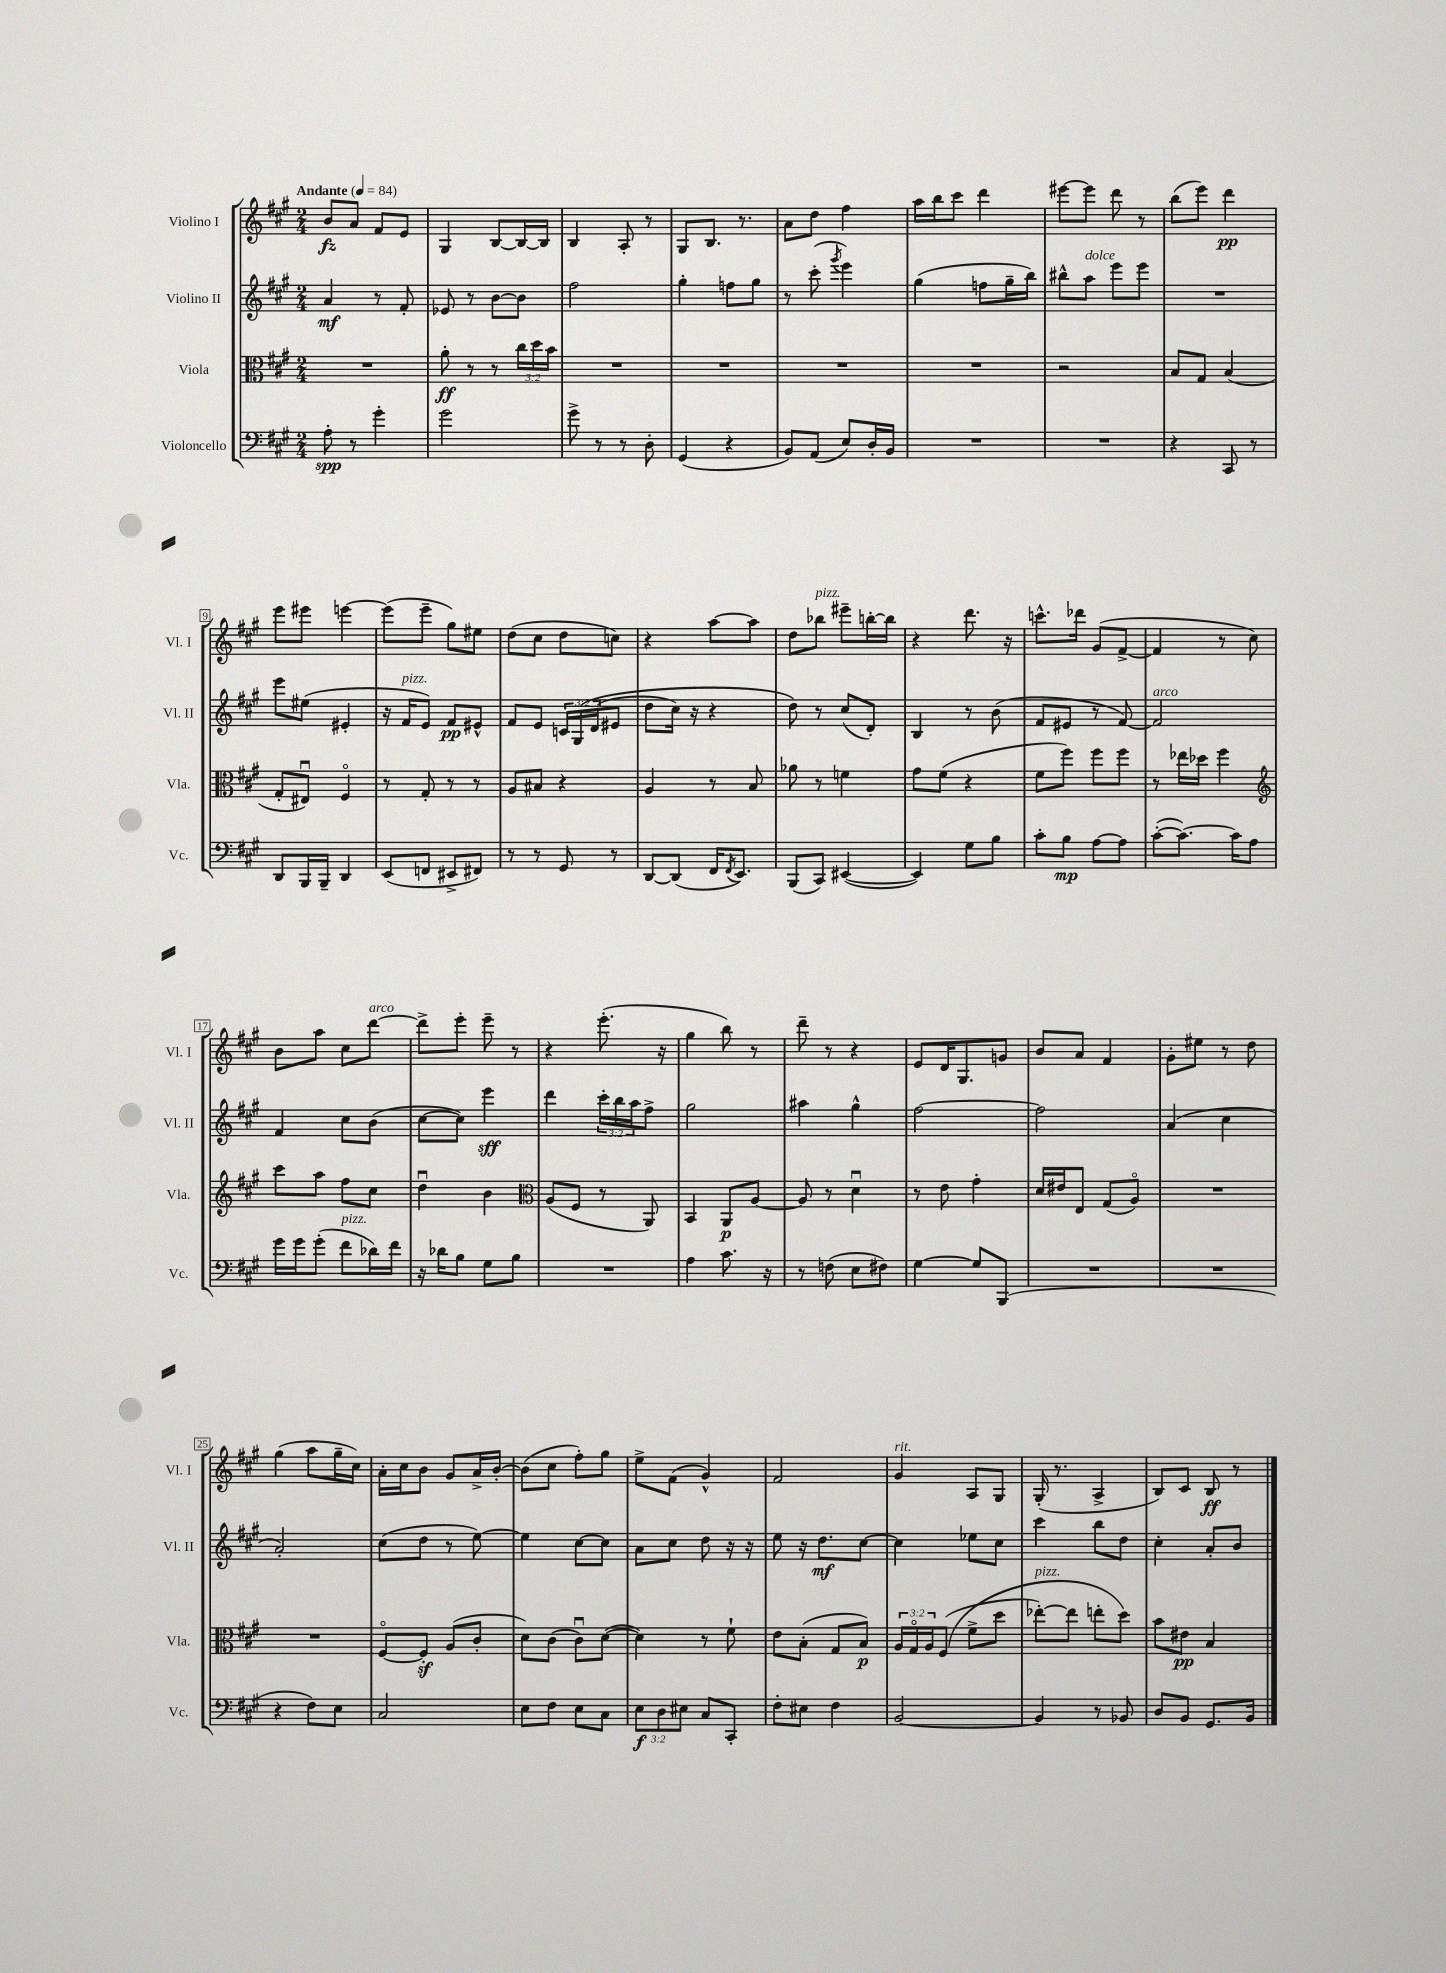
<<
\new StaffGroup <<
\new Staff = "s0" \with { instrumentName = "Violino I" shortInstrumentName = "Vl. I" } {
    \clef treble \key a \major \numericTimeSignature \time 2/4 \tempo "Andante" 4 = 84
    b'8\fz a'8 fis'8 e'8 |
    gis4 b8~ b16~ b16 |
    b4 a8-. r8 |
    gis8 b8. r8. |
    a'8 d''8 fis''4 |
    a''16 b''16 cis'''8 d'''4 |
    eis'''8~ eis'''8 d'''8 r8 |
    b''8( e'''8) d'''4\pp |
    e'''8 eis'''8 e'''4~ |
    e'''8( e'''8-- gis''8) eis''8 |
    d''8( cis''8 d''8 c''8) |
    r4 a''8~ a''8 |
    d''8 bes''8^\markup { \italic "pizz." } eis'''8-- b''16~-. b''16 |
    r4 d'''8. r16 |
    c'''8.-^ des'''16 gis'8( fis'8~-> |
    fis'4 r8 cis''8) |
    b'8 a''8 cis''8 d'''8~^\markup { \italic "arco" } |
    d'''8-> e'''8-. e'''8-- r8 |
    r4 e'''8.-.( r16 |
    gis''4 b''8) r8 |
    d'''8-- r8 r4 |
    e'8 d'16 gis8. g'8 |
    b'8 a'8 fis'4 |
    gis'8-. eis''8 r8 d''8 |
    gis''4( a''8 gis''16-- cis''16) |
    a'16-. cis''16 b'8 gis'8 a'16-> b'16~-. |
    b'8( cis''8 fis''8-.) gis''8 |
    e''8-> fis'8( gis'4-^) |
    fis'2 |
    gis'4^\markup { \italic "rit." } a8 gis8 |
    gis16-.( r8. a4-> |
    b8) cis'8 b8\ff r8 \bar "|." |
}
\new Staff = "s1" \with { instrumentName = "Violino II" shortInstrumentName = "Vl. II" } {
    \clef treble \key a \major \numericTimeSignature \time 2/4 \override Staff.TupletNumber.text = #tuplet-number::calc-fraction-text
    a'4\mf r8 fis'8-. |
    ees'8 r8 b'8~ b'8 |
    fis''2 |
    gis''4-. f''8 gis''8 |
    r8 cis'''8-.( \acciaccatura { gis'''8 } e'''4) |
    gis''4( f''8 gis''16-- b''16) |
    bis''8-^ a''8^\markup { \italic "dolce" } e'''8 e'''8 |
    R2 |
    e'''8 eis''8( eis'4-. |
    r16 fis'16^\markup { \italic "pizz." } e'8) fis'8\pp eis'8-^ |
    fis'8 e'8 \tuplet 3/2 { c'16 gis16\( d'16( } eis'8 |
    d''8 cis''16) r16 r4 |
    d''8\) r8 cis''8( d'8-.) |
    b4 r8 b'8( |
    fis'8 eis'8 r8 fis'8~) |
    fis'2^\markup { \italic "arco" } |
    fis'4 cis''8 b'8( |
    cis''8~ cis''8) e'''4\sff |
    d'''4 \tuplet 3/2 { cis'''16-. b''16 a''16 } fis''8-> |
    gis''2 |
    ais''4 gis''4-^ |
    fis''2~ |
    fis''2 |
    a'4( cis''4 |
    a'2-.) |
    cis''8( d''8 r8 e''8~) |
    e''4 cis''8~ cis''8 |
    a'8 cis''8 d''8 r16 r16 |
    e''8 r16 d''8.\mf cis''8~ |
    cis''4 ees''8 cis''8 |
    cis'''4 b''8 d''8 |
    cis''4-. a'8-. b'8 \bar "|." |
}
\new Staff = "s2" \with { instrumentName = "Viola" shortInstrumentName = "Vla." } {
    \clef alto \key a \major \numericTimeSignature \time 2/4 \override Staff.TupletNumber.text = #tuplet-number::calc-fraction-text
    R2 |
    a'8-.\ff r8 r8 \tuplet 3/2 { cis''16 d''16 b'16 } |
    R2 |
    R2 |
    R2 |
    R2 |
    r2 |
    b8 gis8 b4( |
    gis8-. eis8\downbow) fis4\flageolet |
    r8 gis8-. r8 r8 |
    a8 bis8 r4 |
    a4 r8 b8 |
    aes'8 r8 f'4 |
    gis'8 fis'8( r4 |
    fis'8 fis''8) fis''8 fis''8 |
    r8 ees''16 des''16 fis''4 |
    \clef treble cis'''8 a''8 fis''8 cis''8 |
    d''4\downbow b'4 |
    \clef alto a8( fis8 r8 a,8) |
    b,4 a,8\p a8~ |
    a8 r8 d'4\downbow |
    r8 e'8 gis'4-. |
    d'16 eis'16 e8 gis8( a8\flageolet) |
    R2 |
    R2 |
    fis8~\flageolet fis8-.\sf a8( cis'8-. |
    d'8) cis'8( cis'8\downbow) d'8~( |
    d'4) r8 fis'8-! |
    e'8 b8-.( gis8 b8\p) |
    \tuplet 3/2 { a16 gis16\flageolet a16 } fis8(\( fis'8-> d''8 |
    ees''8~-.^\markup { \italic "pizz." }) ees''8 e''8-. d''8\) |
    b'8 eis'8\pp b4 \bar "|." |
}
\new Staff = "s3" \with { instrumentName = "Violoncello" shortInstrumentName = "Vc." } {
    \clef bass \key a \major \numericTimeSignature \time 2/4 \override Staff.TupletNumber.text = #tuplet-number::calc-fraction-text
    a8-.\spp r8 gis'4-. |
    gis'2 |
    gis'8-> r8 r8 d8-. |
    gis,4( r4 |
    b,8) a,8( e8) d16-. b,16 |
    R2 |
    R2 |
    r4 cis,8 r8 |
    d,8 b,,16 b,,16-- d,4 |
    e,8( f,8 eis,8-> fis,8) |
    r8 r8 gis,8 r8 |
    d,8~ d,8( fis,16 \acciaccatura { fis,8 } e,8.) |
    b,,8( cis,8) eis,4~( |
    eis,4) gis8 b8 |
    cis'8-. b8\mp a8~ a8 |
    cis'8~-.( cis'8.~) cis'16 a8 |
    gis'16 gis'16 gis'8-.( fis'8^\markup { \italic "pizz." } des'16) fis'16 |
    r16 des'16 b8 gis8 b8 |
    R2 |
    a4 cis'8. r16 |
    r8 f8( e8 fis8) |
    gis4~ gis8 b,,8( |
    R2 |
    R2 |
    r4 fis8) e8 |
    cis2 |
    e8 fis8 e8 cis8 |
    \tuplet 3/2 { e8\f d8 eis8 } cis8 cis,8-. |
    fis8-. eis8 fis4 |
    b,2~ |
    b,4 r8 bes,8 |
    d8 b,8 gis,8. b,16 \bar "|." |
}
>>
>>
\layout { \context { \Score \override BarNumber.stencil = #(make-stencil-boxer 0.1 0.3 ly:text-interface::print) } }
